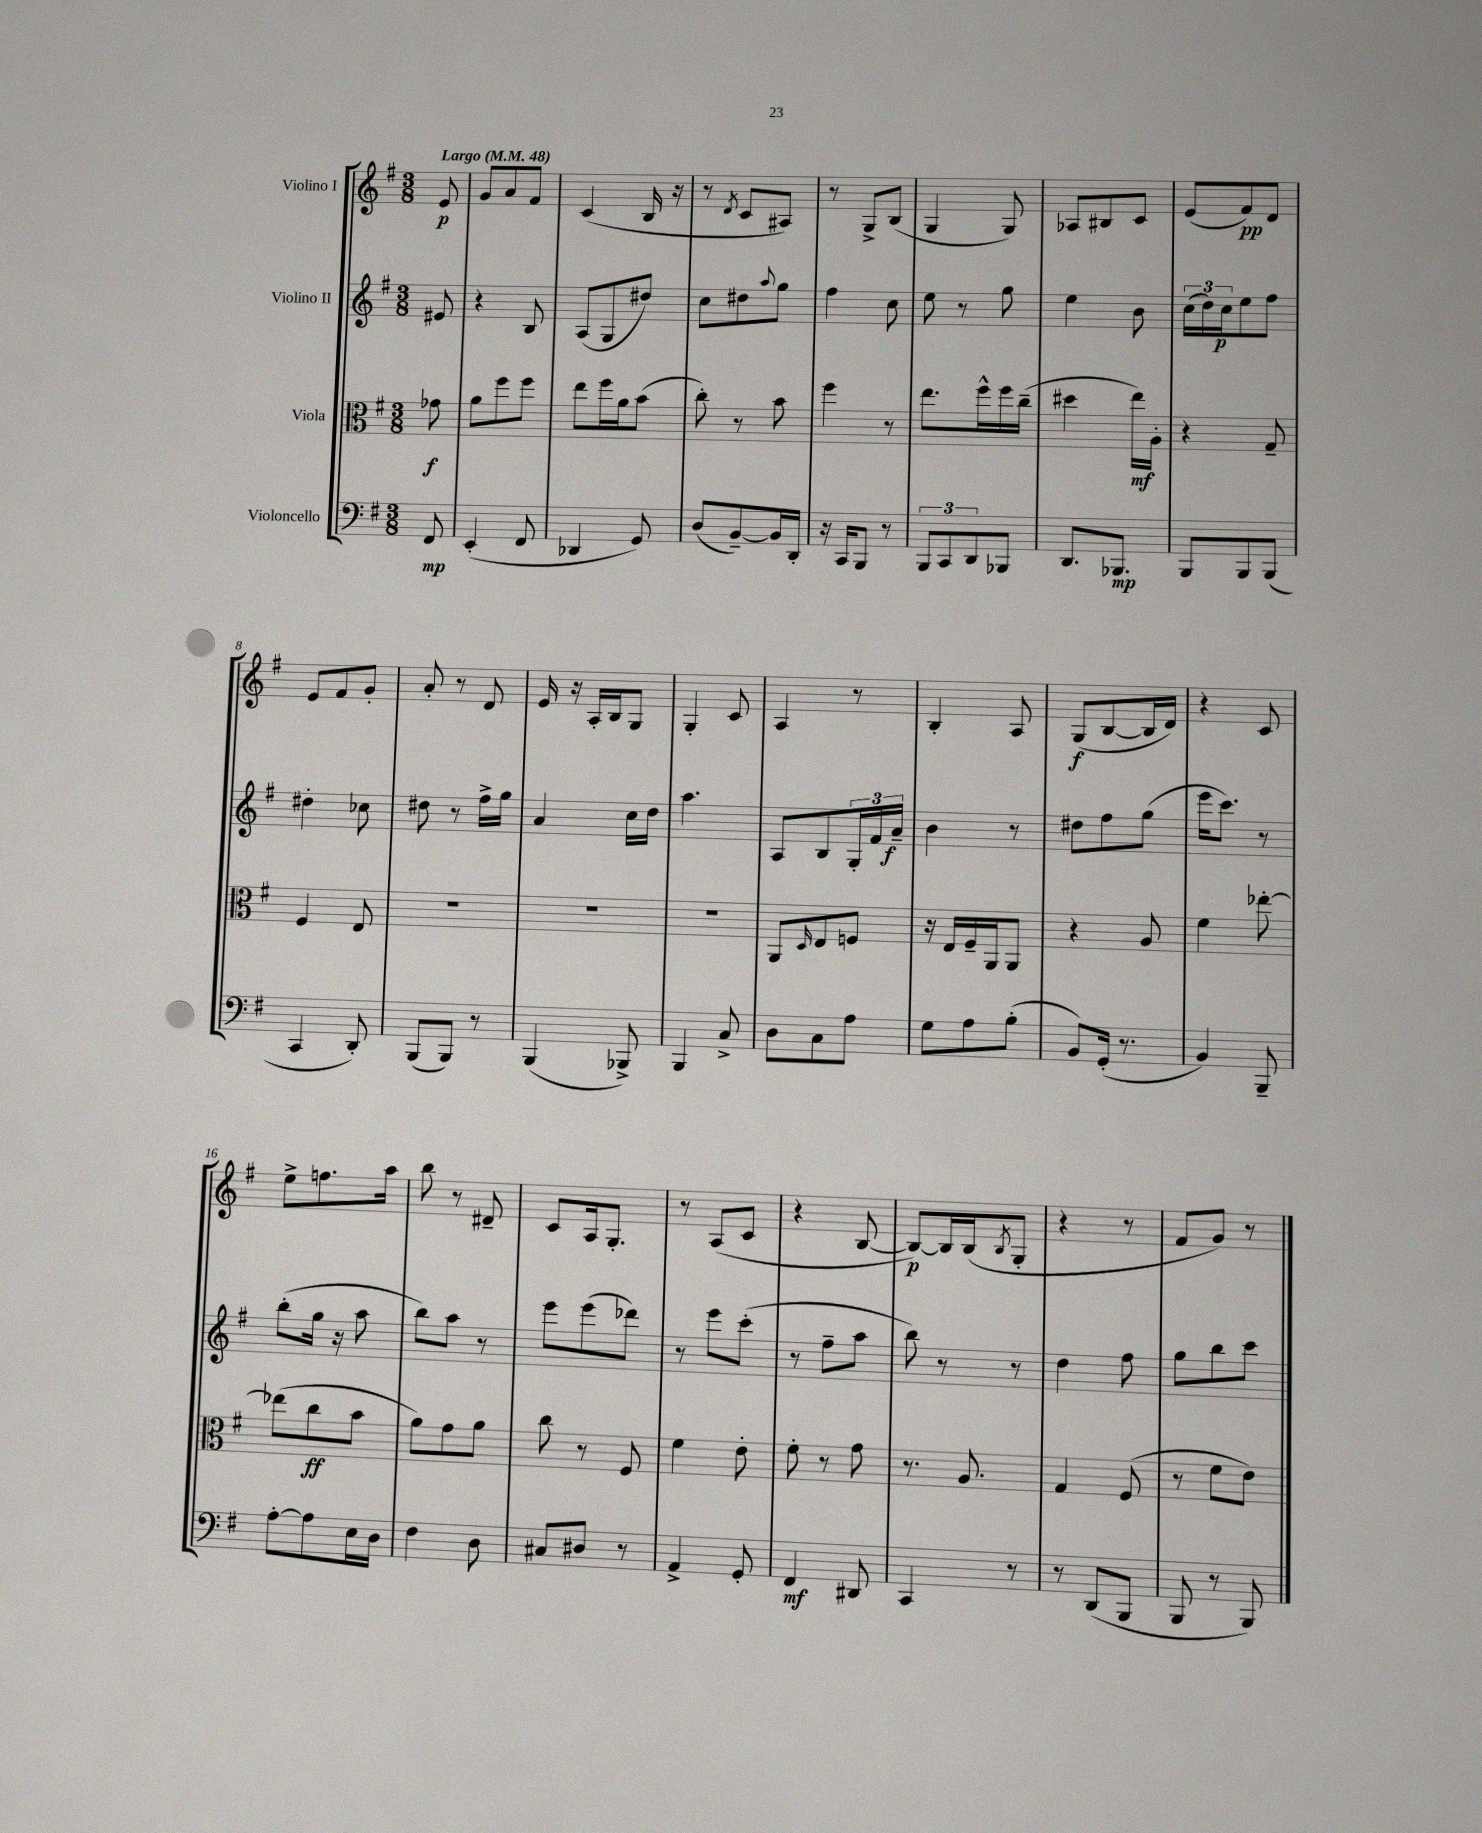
<<
\new StaffGroup <<
\new Staff = "s0" \with { instrumentName = "Violino I" } {
    \clef treble \key g \major \numericTimeSignature \time 3/8 \partial 8 \tempo "Largo" 4 = 48
    e'8\p |
    g'8 a'8 fis'8 |
    c'4( b16 r16 |
    r8 \acciaccatura { d'8 } c'8 ais8) |
    r8 g8-> b8( |
    g4 g8) |
    aes8 bis8 c'8 |
    e'8( fis'8\pp) d'8 |
    e'8 fis'8 g'8-. |
    a'8-. r8 d'8 |
    e'16 r16 a16-. b16 g8 |
    g4-. c'8 |
    a4 r8 |
    b4-. a8 |
    g8\f( b8~ b16 d'16) |
    r4 c'8 |
    e''8-> f''8. a''16 |
    b''8 r8 dis'8-- |
    c'8 a16 g8.-. |
    r8 a8( c'8 |
    r4 b8~ |
    b8~\p) b16 b16( \acciaccatura { b8 } g8-. |
    r4 r8 |
    fis'8 g'8) r8 \bar "|." |
}
\new Staff = "s1" \with { instrumentName = "Violino II" } {
    \clef treble \key g \major \numericTimeSignature \time 3/8 \partial 8
    eis'8 |
    r4 b8 |
    a8( g8 dis''8) |
    c''8 dis''8 \appoggiatura { a''8 } g''8 |
    fis''4 c''8 |
    e''8 r8 g''8 |
    e''4 b'8 |
    \tuplet 3/2 { c''16( d''16) c''16\p } e''8 fis''8 |
    dis''4-. ces''8 |
    dis''8 r8 fis''16-> g''16 |
    a'4 c''16 d''16 |
    a''4. |
    a8 b8 \tuplet 3/2 { g16-. fis'16 a'16--\f } |
    b'4 r8 |
    dis''8 fis''8 g''8( |
    e'''16 c'''8.) r8 |
    b''8-.( g''16 r16 a''8 |
    b''8) a''8 r8 |
    e'''8 e'''8( des'''8) |
    r8 e'''8 c'''8-.( |
    r8 fis''8-- a''8 |
    b''8) r8 r8 |
    d''4 fis''8 |
    g''8 b''8 c'''8 \bar "|." |
}
\new Staff = "s2" \with { instrumentName = "Viola" } {
    \clef alto \key g \major \numericTimeSignature \time 3/8 \partial 8
    ges'8\f |
    a'8 fis''8 fis''8 |
    e''8 fis''16 a'16 b'8( |
    c''8-.) r8 b'8 |
    fis''4 r8 |
    e''8. fis''16-^ fis''16 c''16--( |
    dis''4 e''16\mf) a16-. |
    r4 g8-- |
    fis4 e8 |
    R4. |
    R4. |
    R4. |
    a,8 \grace { d16 } e8 f8 |
    r16 e16 fis16-- a,16 a,8 |
    r4 a8 |
    fis'4 ees''8~-. |
    ees''8( c''8\ff b'8 |
    a'8) g'8 a'8 |
    c''8 r8 fis8 |
    fis'4 e'8-. |
    fis'8-. r8 g'8 |
    r8. a8. |
    g4 fis8( |
    r8 fis'8 e'8) \bar "|." |
}
\new Staff = "s3" \with { instrumentName = "Violoncello" } {
    \clef bass \key g \major \numericTimeSignature \time 3/8 \partial 8
    fis,8\mp |
    e,4-.( fis,8 |
    des,4 g,8) |
    d8( b,8~--) b,16 d,16-. |
    r16 c,16 b,,8 r8 |
    \tuplet 3/2 { b,,8 c,8 d,8 } bes,,8 |
    d,8. bes,,8.\mp |
    b,,8 b,,8 b,,8( |
    c,4 d,8-.) |
    b,,8( b,,8) r8 |
    b,,4( bes,,8->) |
    b,,4 c8-> |
    d8 c8 a8 |
    g8 a8 b8-.( |
    b,8) g,16-.( r8. |
    b,4) b,,8-- |
    a8~-. a8 e16 d16 |
    fis4 d8 |
    cis8 dis8 r8 |
    a,4-> g,8-. |
    fis,4\mf dis,8 |
    c,4 r8 |
    r8 d,8( b,,8 |
    b,,8 r8 b,,8) \bar "|." |
}
>>
>>
